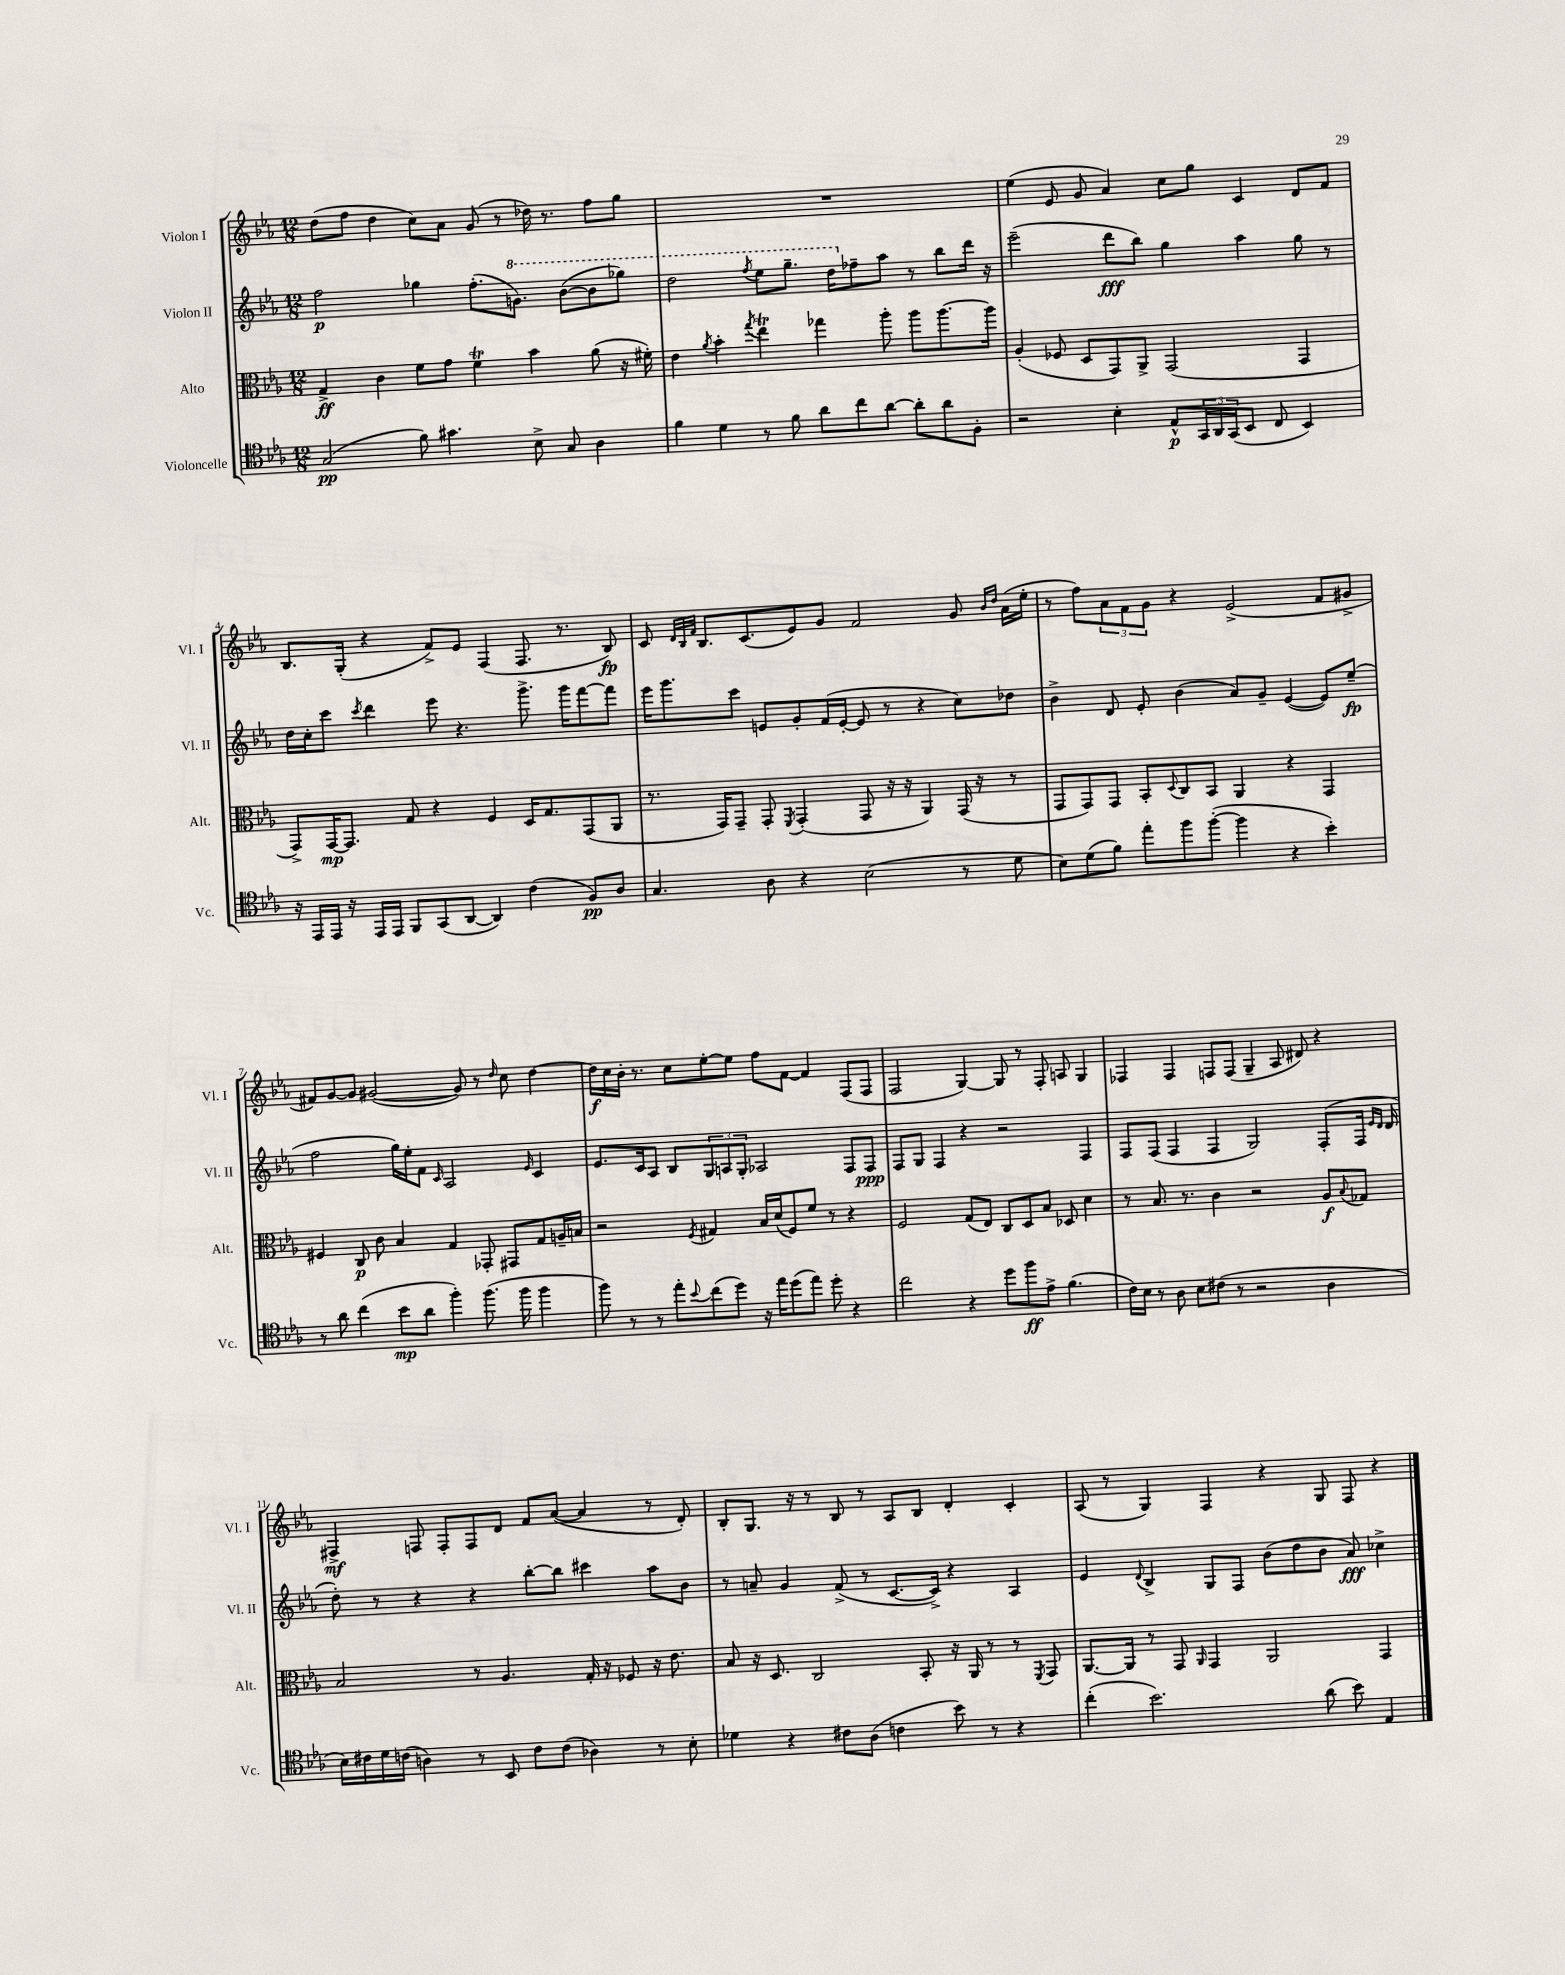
<<
\new StaffGroup <<
\new Staff = "s0" \with { instrumentName = "Violon I" shortInstrumentName = "Vl. I" } {
    \clef treble \key ees \major \numericTimeSignature \time 12/8
    d''8( f''8 d''4 c''8) aes'8 g'8( r8 des''16) r8. f''8 g''8 |
    R1. |
    ees''4( ees'8 g'8 aes'4) c''8 g''8 c'4 d'8 f'8 |
    bes8. g16-.( r4 f'8->) ees'8 f4( f8. r8. bes8\fp) |
    c'8 \grace { d'32 bes32 f'32 } bes8. c'8.( ees'8) g'8 f'2 g'8 \grace { bes'16 d''16 } aes'16( ees''16-. |
    r8 f''8) \tuplet 3/2 { aes'8 f'8 g'8 } r4 ees'2->( f'8 gis'8-> |
    fis'8) g'8~ g'8 gis'2~( gis'8) r8 \grace { d''16 } c''8 d''4~ |
    d''16\f c''16 bes'16-. r8. c''8 ees''8~-. ees''8 f''8 f'8~ f'4 f8( f8 |
    f2 g4~) g8 r8 f8-. a8 g4 |
    fes4 fes4 f8 f8( g4-- aes8 dis'8) r4 |
    fis4->\mf f8 f8-. f8 d'8 f'8 aes'8~( aes'4 r8 d'8-.) |
    bes8-. g8. r16 r8 bes8 r8 aes8 bes8 d'4-. c'4-. |
    aes8( r8 g4) f4 r4 g8 f8 r4 \bar "|." |
}
\new Staff = "s1" \with { instrumentName = "Violon II" shortInstrumentName = "Vl. II" } {
    \clef treble \key ees \major \numericTimeSignature \time 12/8
    f''2\p ges''4 f''8.-.( \ottava #1 g''8.) bes''8~( bes''8 ges'''8) |
    d'''2 \acciaccatura { f'''8 } ees'''8 g'''8.-- d'''16 \ottava #0 fes''8-- aes''8 r8 bes''8 d'''16 r16 |
    ees'''2--( d'''8\fff bes''8) g''4 aes''4 g''8 r8 |
    d''16 c''16-. c'''8 \acciaccatura { c'''8 } d'''4 ees'''8 r4. g'''8.-> g'''16 f'''8~ f'''8 |
    ees'''16 g'''8. c'''8 e'8 g'8-. f'16( e'16~-. e'8 r8 r4 c''8) des''8 |
    bes'4-> d'8 ees'8-. bes'4( aes'8) g'8-- ees'4~( ees'8) ees''8--\fp( |
    f''2 g''16) ees''16-. f'8 \grace { c'16 } aes2 \grace { ees'16 } c'4 |
    ees'8. c'16 aes8 bes8 \tuplet 3/2 { g8 a8 g8-. } aes2 f8 f8\ppp |
    f8 g8 f4 r4 r2 f4 |
    f8 f8( f4 f4 g2) f8-.( f16 \grace { ees'16 d'16 } d'16 |
    d''8-.) r8 r4 r4 bes''8~-. bes''8 cis'''4 aes''8 bes'8 |
    r8 a'8-- g'4 f'8->( r8 c'8.~ c'16->) r4 aes4 |
    ees'4 \appoggiatura { d'8 } bes4-> g8 f8 bes'8( d''8 bes'8 aes'8\fff) ces''4-> \bar "|." |
}
\new Staff = "s2" \with { instrumentName = "Alto" shortInstrumentName = "Alt." } {
    \clef alto \key ees \major \numericTimeSignature \time 12/8
    g4->\ff c'4 f'8 g'8 f'4\trill bes'4 aes'8( r16 fis'16-.) |
    ees'4 \acciaccatura { aes'8 } bes'4-. \acciaccatura { g''8 } ees''4\trill ges''4 aes''8-. aes''8 aes''8.~ aes''16 |
    aes4-.( fes8 d8 g,8) aes,8-> g,2( g,4 |
    g,8->) g,16~\mp g,8. g8 r4 f4 d16 g8. g,8( aes,8 |
    r8. g,16) g,8-- g,8-. \acciaccatura { f,8 } g,4-.( g,8 r16 r16 aes,4) g,16( r16 r8 |
    g,8 g,8) g,8 bes,8-. \appoggiatura { d8 } c8 bes,8 aes,4 r4 g,4 |
    fis4 c8\p c'8 bes4 g4 ges,8-. gis,8 g8 a16-- b16 |
    r2 \acciaccatura { f8 } gis4 bes16 d'16( f8) f'8 r8 r4 |
    f2 g8( ees8) c8 d8 bes8 des8 d'4 |
    r8 bes8. r8. c'4 r2 aes8\f \appoggiatura { bes8 } ges8 |
    bes2 r8 aes4. g16-. r16 fes8 r16 ees'8. |
    bes8 r16 d8. c2 bes,8-. r16 aes,16 r8 r8 \acciaccatura { f,8 } g,8 |
    aes,8.~ aes,16 r8 g,8 \grace { aes,16 } g,4 aes,2 g,4 \bar "|." |
}
\new Staff = "s3" \with { instrumentName = "Violoncelle" shortInstrumentName = "Vc." } {
    \clef tenor \key ees \major \numericTimeSignature \time 12/8
    g2\pp( f'8) gis'4. bes8-> g8 aes4 |
    f'4 d'4 r8 f'8 aes'8 c''8 aes'8~ aes'8-. aes'8 f8-. |
    r2 bes4-. ees8-^\p \tuplet 3/2 { g,16 aes,16 g,16( } bes,8 c8 bes,4) |
    r16 ees,16 ees,16 r16 ees,16 ees,16 f,8 g,8( aes,8~ aes,4) c'4( f8\pp) aes8 |
    g4. aes8 r4 bes2( r8 d'8 |
    bes8) d'8( f'8) ees''8-. f''8 f''8~-.( f''4 r4 bes'4-.) |
    r8 aes'8 c''4( bes'8\mp aes'8 f''4-.) f''8.( f''16 f''4 |
    f''8) r8 r8 ees''8-. \appoggiatura { bes'8 } c''8( d''8) r16 ees''16 d''8( ees''8) d''8-. r4 |
    c''2 r4 d''8 f''8\ff ees'8-> f'4.( |
    c'16) bes16 r8 aes8 bes8 cis'8( r8 r2 aes4 |
    bes16) cis'16 d'16 c'16( a4) r8 bes,8 c'8 c'8( aes4) r8 bes8-. |
    des'4 r4 cis'8 aes8( c'4 bes'8) r8 r4 |
    c''4-.( bes'2.) aes'8( bes'8) ees4 \bar "|." |
}
>>
>>
